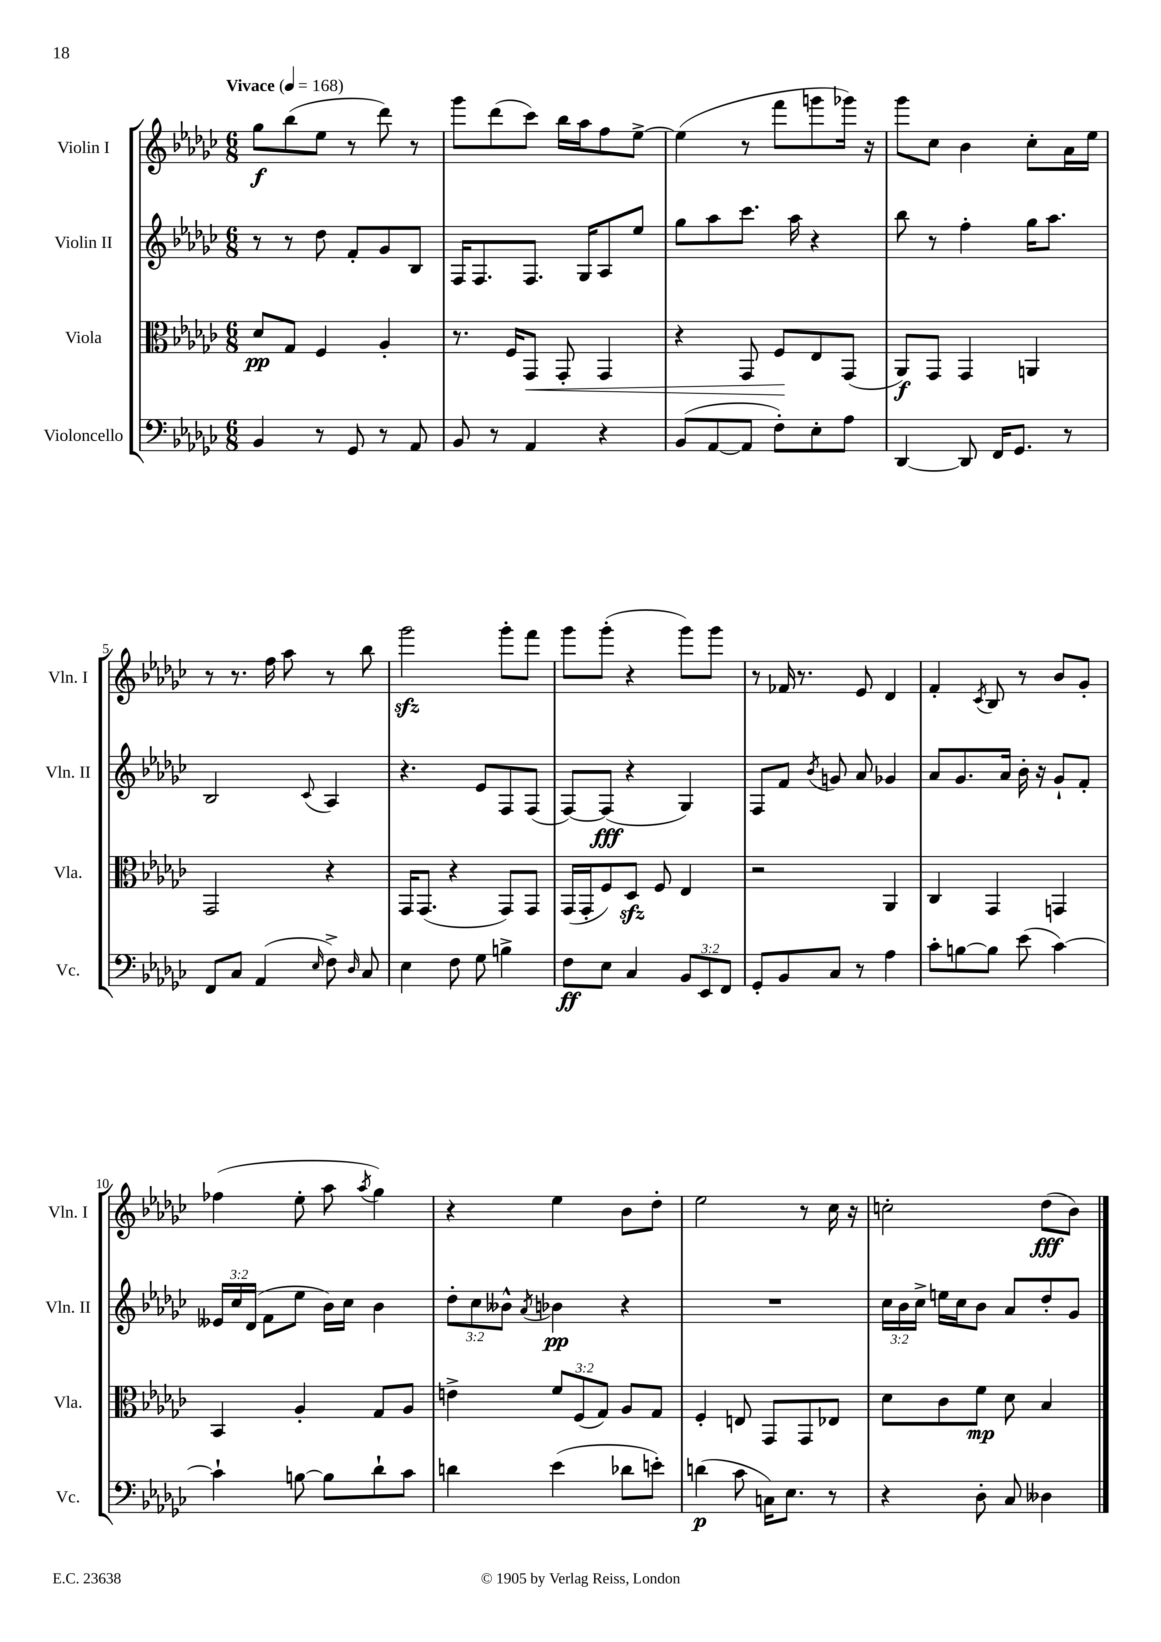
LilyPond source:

<<
\new StaffGroup <<
\new Staff = "s0" \with { instrumentName = "Violin I" shortInstrumentName = "Vln. I" } {
    \clef treble \key ges \major \numericTimeSignature \time 6/8 \tempo "Vivace" 4 = 168
    \autoBeamOff ges''8[\f bes''8( ees''8] r8 des'''8) r8 |
    ges'''8[ des'''8( ces'''8]) bes''16[ aes''16 f''8 ees''8]~-> |
    ees''4( r8 f'''8[ g'''8 ges'''16]) r16 |
    ges'''8[ ces''8] bes'4 ces''8[-. aes'16 ees''16] |
    r8 r8. f''16 aes''8 r8 bes''8 |
    ges'''2\sfz ges'''8[-. f'''8] |
    ges'''8[ ges'''8]-.( r4 ges'''8[) ges'''8] |
    r8 fes'16 r8. ees'8 des'4 |
    f'4-. \acciaccatura { ces'8 } bes8 r8 bes'8[ ges'8]-. |
    fes''4( ees''8-. aes''8 \acciaccatura { aes''8 } ges''4) |
    r4 ees''4 bes'8[ des''8]-. |
    ees''2 r8 ces''16 r16 |
    c''2-. des''8[\fff( bes'8]) \bar "|." |
}
\new Staff = "s1" \with { instrumentName = "Violin II" shortInstrumentName = "Vln. II" } {
    \clef treble \key ges \major \numericTimeSignature \time 6/8 \override Staff.TupletNumber.text = #tuplet-number::calc-fraction-text
    \autoBeamOff r8 r8 des''8 f'8[-. ges'8 bes8] |
    f16[ f8. f8.] ges16[ aes8 ees''8] |
    ges''8[ aes''8 ces'''8.] aes''16 r4 |
    bes''8 r8 f''4-. ges''16[ aes''8.] |
    bes2 \appoggiatura { ces'8 } aes4 |
    r4. ees'8[ f8 f8]( |
    f8[~) f8]\fff( r4 ges4) |
    f8[ f'8] \acciaccatura { bes'8 } g'8 aes'8 ges'4 |
    aes'8[ ges'8. aes'16] bes'16-. r16 ges'8[-! f'8]-. |
    \tuplet 3/2 { eeses'16[ ces''16 des'16]( } f'8[ ees''8] bes'16[) ces''16] bes'4 |
    \tuplet 3/2 { des''8[-. ces''8 beses'8]-^ } \acciaccatura { aes'8 } bes'4\pp r4 |
    R2. |
    \tuplet 3/2 { ces''16[ bes'16 ces''16]-> } e''16[ ces''16 bes'8] aes'8[ des''8-. ges'8] \bar "|." |
}
\new Staff = "s2" \with { instrumentName = "Viola" shortInstrumentName = "Vla." } {
    \clef alto \key ges \major \numericTimeSignature \time 6/8 \override Staff.TupletNumber.text = #tuplet-number::calc-fraction-text
    \autoBeamOff des'8[\pp ges8] f4 aes4-. |
    r8. f16[ ges,8]\< ges,8-. ges,4 |
    r4 ges,8 f8[\! ees8 ges,8]( |
    aes,8[\f) ges,8] ges,4 a,4 |
    ges,2 r4 |
    ges,16[ ges,8.]( r4 ges,8[) ges,8] |
    ges,16[( ges,16-. f8) des8]\sfz f8 ees4 |
    r2 aes,4 |
    ces4 ges,4 g,4 |
    bes,4 aes4-. ges8[ aes8] |
    e'4-> \tuplet 3/2 { f'8[ f8( ges8]) } aes8[ ges8] |
    f4-. e8 ges,8[ ges,8 ees8] |
    des'8[ ces'8 f'8]\mp des'8 bes4 \bar "|." |
}
\new Staff = "s3" \with { instrumentName = "Violoncello" shortInstrumentName = "Vc." } {
    \clef bass \key ges \major \numericTimeSignature \time 6/8 \override Staff.TupletNumber.text = #tuplet-number::calc-fraction-text
    \autoBeamOff bes,4 r8 ges,8 r8 aes,8 |
    bes,8 r8 aes,4 r4 |
    bes,8[( aes,8~ aes,8] f8[-.) ees8-. aes8] |
    des,4~ des,8 f,16[ ges,8.] r8 |
    f,8[ ces8] aes,4( \grace { ees16 } f8->) \grace { des16 } ces8 |
    ees4 f8 ges8 b4-> |
    f8[\ff ees8] ces4 \tuplet 3/2 { bes,8[ ees,8 f,8] } |
    ges,8[-. bes,8 ces8] r8 aes4 |
    ces'8[-. b8~ b8] ees'8( ces'4~) |
    ces'4-! b8~ b8[ des'8-! ces'8] |
    d'4 ees'4( des'8[ e'8]-.) |
    d'4\p( ces'8 c16[) ees8.] r8 |
    r4 des8-. ces8 deses4 \bar "|." |
}
>>
>>
